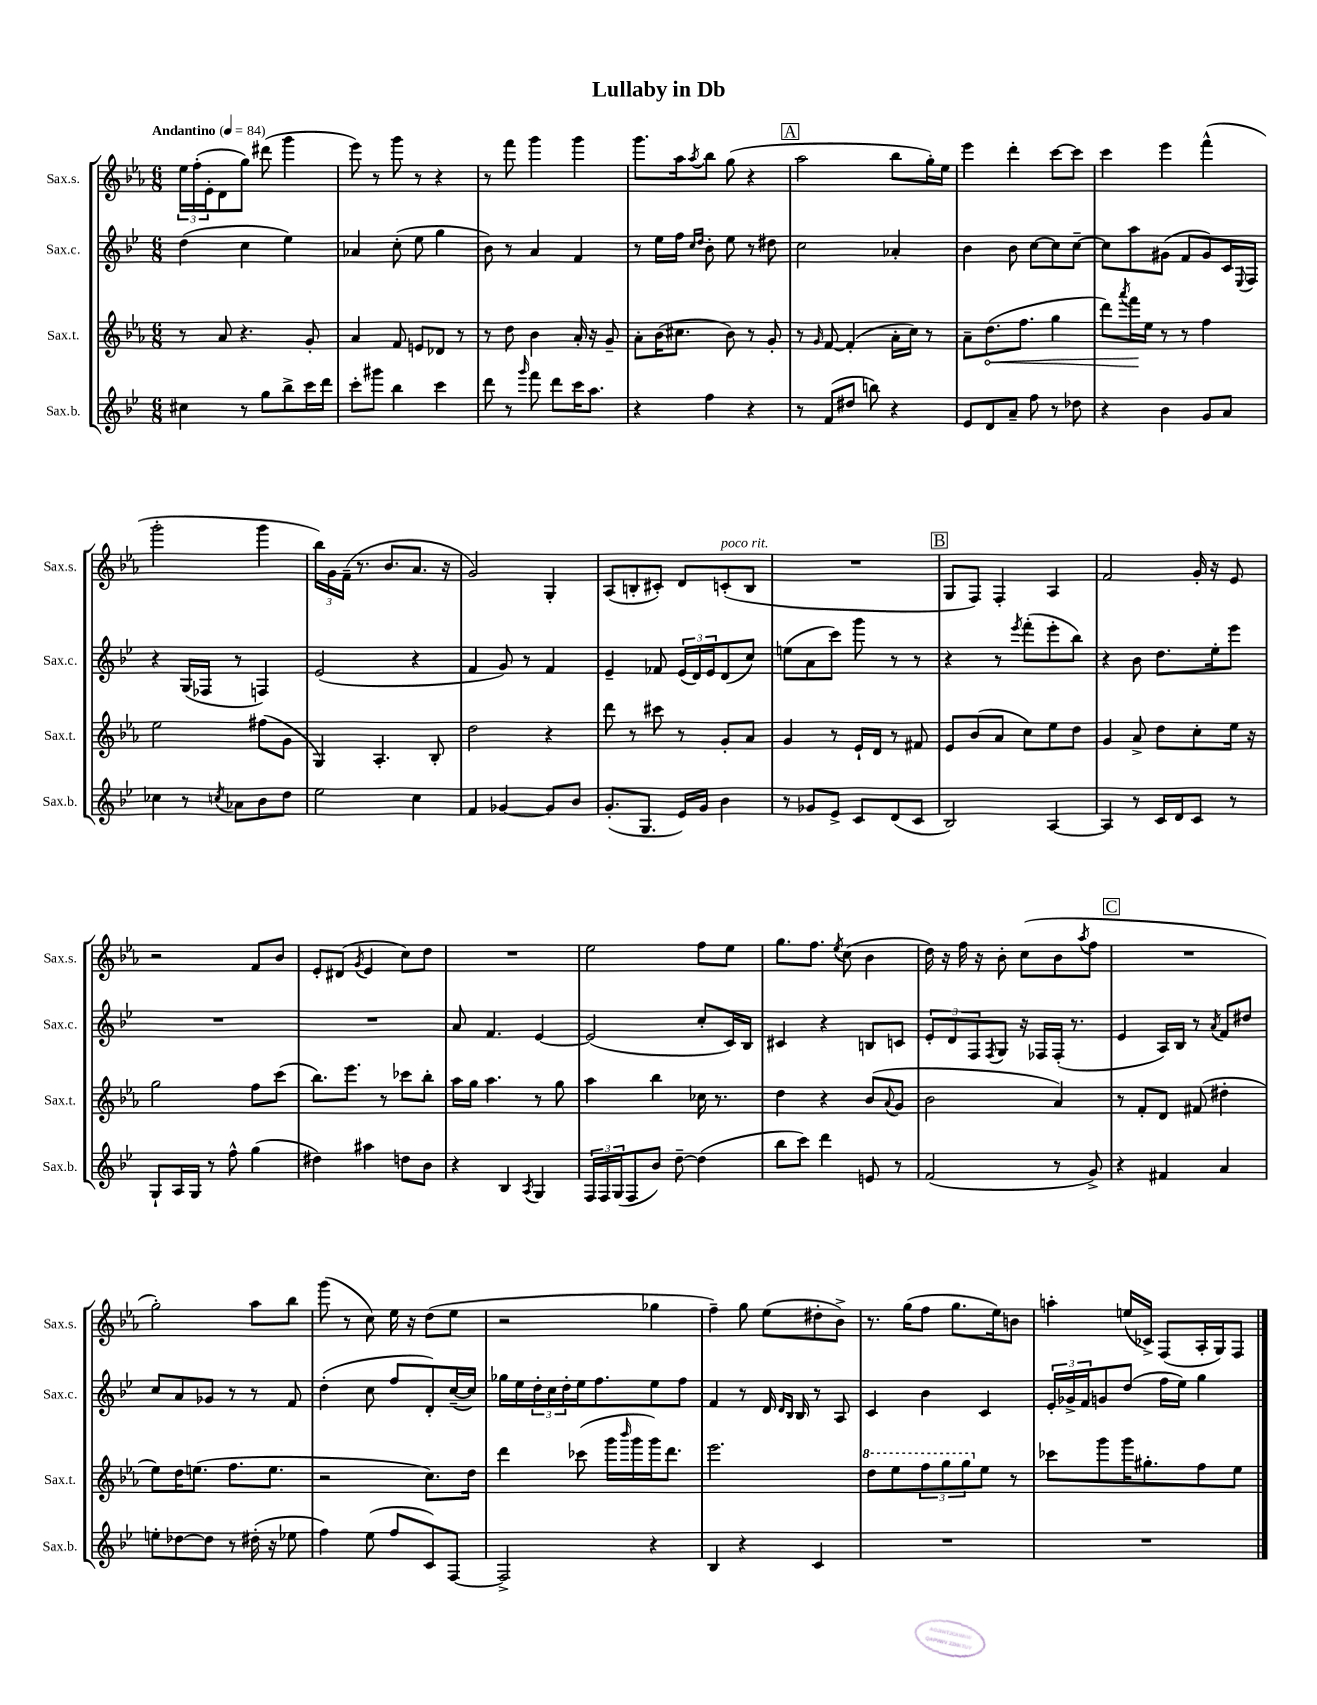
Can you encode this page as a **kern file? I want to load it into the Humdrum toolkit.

**kern	**kern	**dynam	**kern	**kern
*part4	*part3	*part3	*part2	*part1
*staff4	*staff3	*staff3	*staff2	*staff1
*I"Sax.b.	*I"Sax.t.	*	*I"Sax.c.	*I"Sax.s.
*I'Sax.b.	*I'Sax.t.	*	*I'Sax.c.	*I'Sax.s.
*clefG2	*clefG2	*	*clefG2	*clefG2
*k[b-e-]	*k[b-e-a-]	*	*k[b-e-]	*k[b-e-a-]
*M6/8	*M6/8	*	*M6/8	*M6/8
*MM84	*MM84	*	*MM84	*MM84
=1	=1	=1	=1	=1
!	!	!	!	!LO:TX:a:B:t=Andantino
4cc#X\	8r	.	(4dd\	24ee-\LL
.	.	.	.	(24ff'\
.	.	.	.	24e-'\J
.	8a-/	.	.	8d\
8r	4.r	.	4cc\	8gg\J)
8gg\L	.	.	.	(8ddd#X\
8bb-^\	.	.	4ee-\)	4ggg\
16ccc\L	8g'/	.	.	.
16ddd\JJ	.	.	.	.
=2	=2	=2	=2	=2
8ccc'\L	4a-/	.	4a-X/	8eee-\)
8ggg#X\J	.	.	.	8r
4bb-\	8f/	.	(8cc'\	8ggg\
.	8en/L	.	8ee-\	8r
4ccc\	8d-X/J	.	4gg\	4r
.	8r	.	.	.
=3	=3	=3	=3	=3
8ddd\	8r	.	8b-\)	8r
8r	8dd\	.	8r	8fff\
16qqggg/	.	.	.	.
8fff\	4b-\	.	4a/	4ggg\
8ddd\L	.	.	.	.
16ccc\K	16a-'/	.	4f/	4ggg\
8.aa\J	16r	.	.	.
.	8g~/	.	.	.
=4	=4	=4	=4	=4
4r	8a-'\L	.	8r	8.ggg\L
.	(16b-\K	.	16ee-\LL	.
.	8.cc#X\J	.	16ff\JJ	16aa-\k
.	.	.	16qqcc/LL	.
.	.	.	16qqdd/JJ	8qaa-/
4ff\	.	.	8b-'\	8bb-\J
.	8b-\)	.	8ee-\	(8gg\
4r	8r	.	8r	4r
.	8g'/	.	8dd#X\	.
!!LO:REH:place=s1:t=A
=5	=5	=5	=5	=5
8r	8r	.	2cc\	2aa-\
.	16qqg/	.	.	.
(8f/L	[8f/	.	.	.
8dd#X/J	(4f'/]	.	.	.
8bbn\)	.	.	.	.
4r	16a-'\LL	.	4a-X'/	8bb-\L
.	16cc\JJ)	.	.	.
.	8r	.	.	16gg'\L)
.	.	.	.	16ee-\JJ
=6	=6	=6	=6	=6
8e-/L	8a-~\L	.	4b-\	4eee-\
!	!	!LO:HP:b	!	!
8d/	(8.dd\	<	.	.
8a~/J	.	.	8b-\	4ddd'\
.	8.ff\J	.	.	.
8ff\	.	.	[8cc\L	.
8r	4gg\	.	8cc\]	[8ccc\L
8dd-X\	.	.	[8cc~\J	8ccc\J]
=7	=7	=7	=7	=7
4r	8ddd\L)	.	8cc\L]	4ccc\
.	8qaaa-/	.	.	.
.	16fff\L	.	8aa\	.
.	16ee-\JJ	[	.	.
4b-\	8r	.	(8g#X\J	4eee-\
.	8r	.	8f/L	.
8g/L	4ff\	.	8g#/)	(4fff^^\
8a/J	.	.	16c/L	.
.	.	.	8qqE-/	.
.	.	.	16F/JJ	.
!!LO:LB:g=z
=8	=8	=8	=8	=8
4cc-X\	2ee-\	.	4r	2ggg'\
8r	.	.	(16G/LL	.
.	.	.	16F-X/JJ	.
8qccn/	.	.	.	.
8a-X\L	.	.	8r	.
8b-\	(8ff#X\L	.	4Fn/)	4ggg\
8dd\J	8g\J	.	.	.
=9	=9	=9	=9	=9
2ee-\	4G/)	.	(2e-/	24bb-\LL)
.	.	.	.	24g\
.	.	.	.	(24f~\JJ
.	.	.	.	8.r
.	4.A-'/	.	.	.
.	.	.	.	8.b-/L
4cc\	.	.	4r	8.a-/J
.	8B-'/	.	.	.
.	.	.	.	16r
=10	=10	=10	=10	=10
4f/	2dd\	.	4f/	2g/)
[4g-X/	.	.	8g/)	.
.	.	.	8r	.
8g-/L]	4r	.	4f/	4G'/
8b-/J	.	.	.	.
=11	=11	=11	=11	=11
(8.g'/L	8ddd\	.	4e-~/	(8A-/L
.	8r	.	.	8Bn'/
8.G/J	.	.	.	.
.	8ccc#X\	.	8f-X/	8c#X'/J)
16e-/LL)	8r	.	(24e-/LL	8d/L
.	.	.	24d/)	.
16g/JJ	.	.	.	.
.	.	.	24e-/J	.
!	!	!	!	!LO:TX:a:i:t=poco rit.
4b-\	8g'/L	.	(8d/	(8cn'/
.	8a-/J	.	8cc/J)	8B/J
=12	=12	=12	=12	=12
8r	4g/	.	(8een\L	2.r
8g-X/L	.	.	8a\	.
8e-^/J	8r	.	8ccc\J)	.
8c/L	16e-`/LL	.	8ggg\	.
.	16d/JJ	.	.	.
(8d/	8r	.	8r	.
8c/J	8f#X/	.	8r	.
!!LO:REH:place=s1:t=B
=13	=13	=13	=13	=13
2B-/)	8e-/L	.	4r	8G/L
.	(8b-/	.	.	8F/J)
.	8a-/J	.	8r	4F'/
.	.	.	8qeee-/	.
.	8cc\L)	.	(8fff'\L	.
[4A/	8ee-\	.	8eee-'\	4A-/
.	8dd\J	.	8bb-\J)	.
=14	=14	=14	=14	=14
4A/]	4g/	.	4r	2f/
8r	8a-^/	.	8b-\	.
16c/LL	8dd\L	.	8.dd\L	.
16d/J	.	.	.	.
8c/J	8cc'\	.	.	16g'/
.	.	.	16ee-'\k	16r
8r	16ee-\Jk	.	8eee-\J	8e-/
.	16r	.	.	.
!!LO:LB:g=z
=15	=15	=15	=15	=15
8G`/L	2gg\	.	2.r	2r
16A/L	.	.	.	.
16G/JJ	.	.	.	.
8r	.	.	.	.
8ff^^\	.	.	.	.
(4gg\	8ff\L	.	.	8f/L
.	(8ccc\J	.	.	8b-/J
=16	=16	=16	=16	=16
4dd#X\)	8.bb-\L)	.	2.r	8e-'/L
.	.	.	.	(8d#X/J
.	8.eee-\J	.	.	.
.	.	.	.	8qg/
4aa#X\	.	.	.	4e-/
.	8r	.	.	.
8ddn\L	8ccc-X\L	.	.	8cc\L)
8b-\J	8bb-'\J	.	.	8dd\J
=17	=17	=17	=17	=17
4r	16aa-\LL	.	8a/	2.r
.	16gg\JJ	.	.	.
.	4.aa-\	.	4.f/	.
4B-/	.	.	.	.
8qA/	.	.	.	.
4G/	8r	.	[4e-/	.
.	8gg\	.	.	.
=18	=18	=18	=18	=18
24F/LL	4aa-\	.	(2e-/]	2ee-\
24F/	.	.	.	.
(24G/J	.	.	.	.
8F/	.	.	.	.
8b-/J)	4bb-\	.	.	.
[8dd~\	.	.	.	.
(4dd\]	16cc-X\	.	8cc'/L	8ff\L
.	8.r	.	.	.
.	.	.	16c/L)	8ee-\J
.	.	.	16B-/JJ	.
=19	=19	=19	=19	=19
8bb-\L	4dd\	.	4c#X/	8.gg\L
8ccc\J)	.	.	.	.
.	.	.	.	8.ff\J
4ddd\	4r	.	4r	.
.	.	.	.	8qee-/
.	.	.	.	(8cc\
8en/	(8b-/L	.	8Bn/L	4b-\
.	8qqa-/	.	.	.
8r	8g/J	.	8cn/J	.
=20	=20	=20	=20	=20
(2f/	2b-\	.	12e-'/L	16dd\)
.	.	.	.	16r
.	.	.	12d/	.
.	.	.	.	16ff\
.	.	.	12F/	.
.	.	.	.	16r
.	.	.	8qF/	.
.	.	.	8G/J	8b-'\
.	.	.	16r	(8cc\L
.	.	.	16F-X/LL	.
8r	4a-/)	.	(16F-'/JJ	8b-\
.	.	.	8.r	.
.	.	.	.	8qaa-/
8g^/)	.	.	.	8ff\J
!!LO:REH:place=s1:t=C
=21	=21	=21	=21	=21
4r	8r	.	4e-/	2.r
.	8f'/L	.	.	.
4f#X/	8d/J	.	16A/LL)	.
.	.	.	16B-/JJ	.
.	(8f#X/	.	8r	.
.	.	.	8qa/	.
4a/	4dd#X'\	.	8f/L	.
.	.	.	8dd#X/J	.
!!LO:LB:g=z
=22	=22	=22	=22	=22
8een'\L	8ee-\L)	.	8cc/L	2gg'\)
[8dd-X\	16dd\K	.	8a/	.
.	(8.een\J	.	.	.
8dd-\J]	.	.	8g-X/J	.
8r	8.ff\L	.	8r	.
(16dd#X'\	.	.	8r	8aa-\L
16r	8.ee\J	.	.	.
8ee-X\	.	.	8f/	8bb-\J
=23	=23	=23	=23	=23
4ff\)	2r	.	(4dd'\	(8ggg\
.	.	.	.	8r
(8ee-\	.	.	8cc\	8cc\)
8ff/L	.	.	8ff/L	16ee-\
.	.	.	.	16r
8c/)	8.cc\L)	.	8d'/)	(8dd\L
[8F/J	.	.	([16cc~/L	8ee-\J
.	16dd\Jk	.	16cc/JJ])	.
=24	=24	=24	=24	=24
2F^/]	4ddd\	.	16gg-X\LL	2r
.	.	.	16ee-\	.
.	.	.	24dd'\	.
.	.	.	24cc\	.
.	.	.	24dd'\	.
.	(8ccc-X\	.	16ee-\J	.
.	.	.	8.ff\	.
.	16ggg\LL	.	.	.
.	16qqbbb-/	.	.	.
.	16ggg\	.	.	.
4r	16ggg\J)	.	8ee-\	4gg-X\
.	8.ddd\J	.	.	.
.	.	.	8ff\J	.
=25	=25	=25	=25	=25
4B-/	2.eee-\	.	4f/	4ff~\)
4r	.	.	8r	8gg\
.	.	.	16d/	(8ee-\L
.	.	.	16qqd/LL	.
.	.	.	16qqB-/JJ	.
.	.	.	16B-/	.
4c/	.	.	8r	8dd#X'\
.	.	.	8A/	8b-^\J)
=26	=26	=26	=26	=26
*	*8va	*	*	*
2.r	8ddd\L	.	4c/	8.r
.	8eee-\	.	.	.
.	.	.	.	(16gg\KL
.	12fff\	.	4b-\	8ff\J
.	12ggg\	.	.	.
.	.	.	.	8.gg\L
.	12ggg\	.	.	.
*	*X8va	*	*	*
.	8ee-\J	.	4c/	.
.	.	.	.	16ee-\k)
.	8r	.	.	8bn\J
=27	=27	=27	=27	=27
2.r	8ccc-X\L	.	24e-'/LL	4aan'\
.	.	.	24g-X^/	.
.	.	.	24f/J	.
.	8ggg\	.	8gn/	.
.	16ggg\K	.	(8dd/J	(16een/LL
.	8.gg#X'\	.	.	16c-X^/JJ)
.	.	.	16ff\LL	(8F/L
.	.	.	16ee-\JJ)	.
.	8ff\	.	4gg\	16A-'/L
.	.	.	.	16G/J)
.	8ee-\J	.	.	8F/J
==	==	==	==	==
*-	*-	*-	*-	*-
